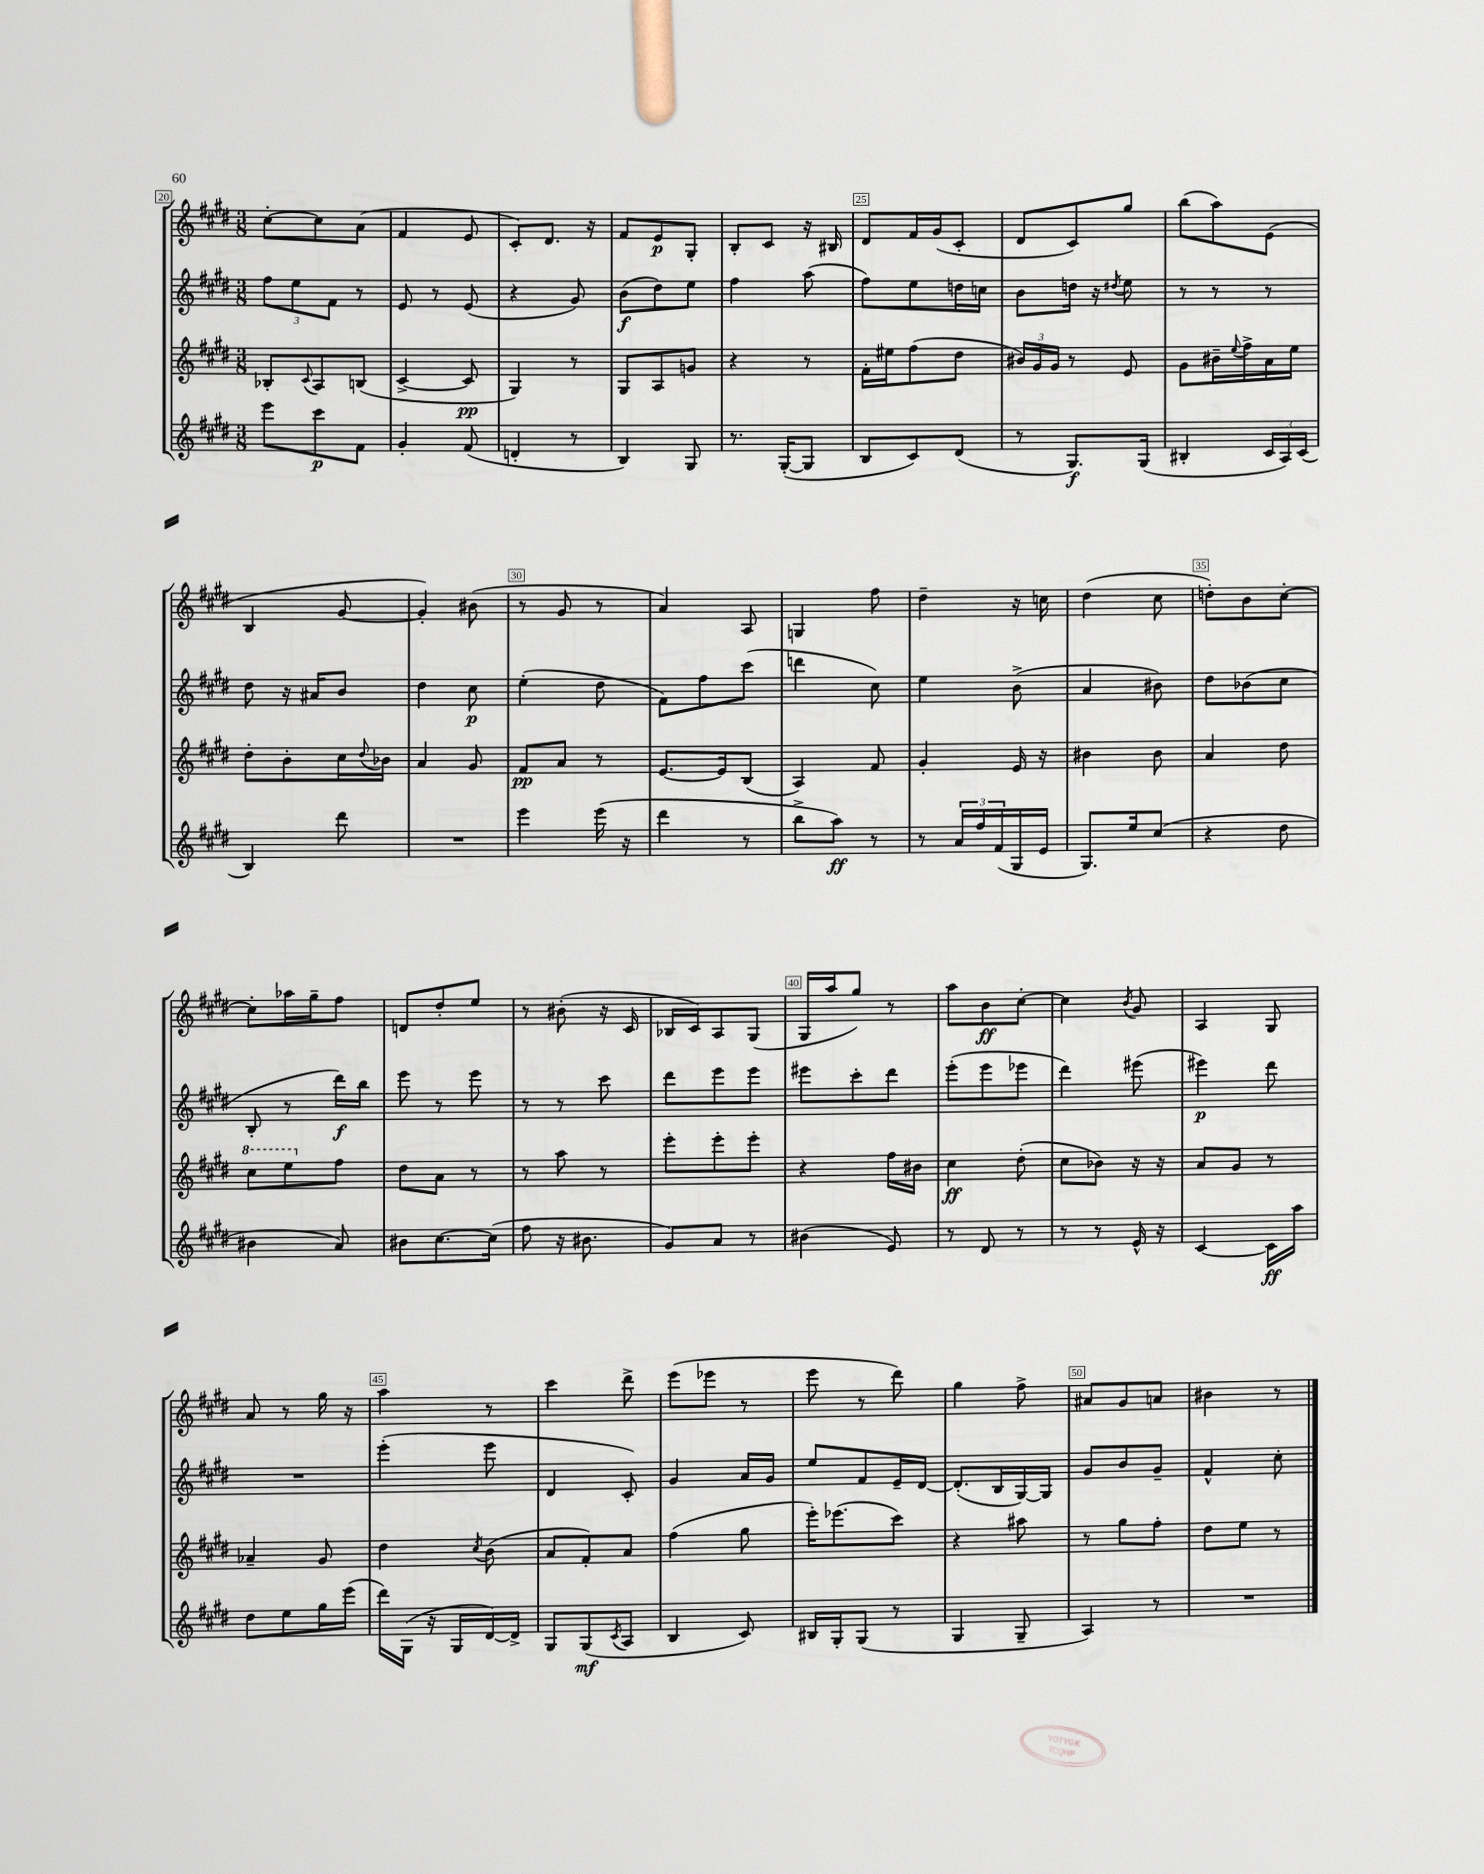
<<
\new StaffGroup <<
\new Staff = "s0" {
    \clef treble \key e \major \numericTimeSignature \time 3/8
    cis''8~-. cis''8 a'8( |
    fis'4 e'8 |
    cis'8-.) dis'8. r16 |
    fis'8 e'8\p gis8-. |
    b8-. cis'8 r16 bis16 |
    dis'8 fis'16 gis'16( cis'8-. |
    dis'8 cis'8) gis''8 |
    b''8( a''8) e'8( |
    b4 gis'8~ |
    gis'4-.) bis'8( |
    r8 gis'8 r8 |
    a'4) a8 |
    g4 fis''8 |
    dis''4-- r16 c''16 |
    dis''4( cis''8 |
    d''8-.) b'8 cis''8~-. |
    cis''8-. aes''16 gis''16-- fis''8 |
    d'8 dis''8-. e''8 |
    r8 bis'8-.( r16 cis'16 |
    bes16 cis'16) a8 gis8( |
    gis16 a''16 gis''8) r8 |
    a''8 b'8\ff cis''8~-. |
    cis''4 \acciaccatura { b'8 } gis'8 |
    a4 gis8 |
    a'8 r8 gis''16 r16 |
    a''4 r8 |
    cis'''4 dis'''8-> |
    e'''8( ees'''8 r8 |
    e'''8 r8 dis'''8) |
    gis''4 fis''8-> |
    ais'8 gis'8 a'8 |
    bis'4 r8 \bar "|." |
}
\new Staff = "s1" {
    \clef treble \key e \major \numericTimeSignature \time 3/8
    \tuplet 3/2 { fis''8 e''8 fis'8 } r8 |
    e'8 r8 e'8( |
    r4 gis'8) |
    b'8\f( dis''8) e''8 |
    fis''4 a''8( |
    fis''8) e''8 d''16 c''16 |
    b'8 d''16 r16 \acciaccatura { dis''8 } e''8 |
    r8 r8 r8 |
    dis''8 r16 ais'16 b'8 |
    dis''4 cis''8\p |
    e''4-.( dis''8 |
    fis'8) fis''8 cis'''8( |
    d'''4 cis''8) |
    e''4 b'8->( |
    a'4 bis'8) |
    dis''8 bes'8( cis''8 |
    b8-. r8 dis'''16\f) b''16 |
    e'''8 r8 e'''8 |
    r8 r8 cis'''8 |
    dis'''8 e'''8 e'''8 |
    eis'''8 cis'''8-. dis'''8 |
    e'''8-.( e'''8 ees'''8 |
    dis'''4) eis'''8( |
    eis'''4\p) dis'''8 |
    R4. |
    e'''4-.( e'''8 |
    dis'4 cis'8-.) |
    gis'4 a'16 gis'16 |
    e''8 fis'8 e'16-- dis'16~ |
    dis'8.-.( b16 gis16~) gis16 |
    gis'8 b'8 gis'8-- |
    fis'4-^ cis''8-. \bar "|." |
}
\new Staff = "s2" {
    \clef treble \key e \major \numericTimeSignature \time 3/8
    bes8-. \appoggiatura { cis'8 } a8 b8( |
    cis'4~-> cis'8\pp |
    gis4) r8 |
    gis8 a8 g'8 |
    r4 r8 |
    fis'16-. eis''16 fis''8( dis''8 |
    \tuplet 3/2 { bis'16) gis'16 gis'16 } r8 e'8 |
    gis'8 bis'16-- \appoggiatura { e''8 } fis''16-> a'16 e''16 |
    dis''8-. b'8-. cis''16 \appoggiatura { dis''8 } bes'16 |
    a'4 gis'8 |
    fis'8\pp a'8 r8 |
    e'8.~ e'16 b8( |
    a4) fis'8 |
    gis'4-. e'16 r16 |
    bis'4 bis'8 |
    a'4 dis''8 |
    \ottava #1 cis'''8 e'''8 \ottava #0 fis''8 |
    dis''8 a'8 r8 |
    r8 a''8 r8 |
    e'''8-. e'''8-. e'''8-. |
    r4 fis''16 bis'16 |
    cis''4\ff dis''8-.( |
    cis''8 bes'8) r16 r16 |
    a'8 gis'8 r8 |
    aes'4-- gis'8 |
    dis''4 \acciaccatura { cis''8 } b'8( |
    a'8 fis'8-.) a'8 |
    fis''4( gis''8 |
    e'''16-.) ees'''8.( cis'''8) |
    r4 ais''8 |
    r8 gis''8 fis''8-. |
    dis''8 e''8 r8 \bar "|." |
}
\new Staff = "s3" {
    \clef treble \key e \major \numericTimeSignature \time 3/8
    e'''8 cis'''8\p fis'8 |
    gis'4-. fis'8( |
    d'4-. r8 |
    b4) gis8 |
    r8. gis16~-.( gis8 |
    b8 cis'8) dis'8( |
    r8 gis8.\f) gis16( |
    bis4-. \tuplet 3/2 { cis'16 a16) cis'16( } |
    b4) dis'''8 |
    R4. |
    e'''4 e'''16( r16 |
    dis'''4 r8 |
    b''8-> a''8\ff) r8 |
    r8 \tuplet 3/2 { a'16 fis''16 fis'16( } gis16 e'16 |
    gis8.) e''16 cis''8( |
    r4 dis''8 |
    bis'4 a'8) |
    bis'8 cis''8.~ cis''16( |
    fis''8 r16 bis'8. |
    gis'8) a'8 r8 |
    bis'4( e'8) |
    r8 dis'8 r8 |
    r8 r8 e'16-^ r16 |
    cis'4~ cis'16\ff a''16 |
    dis''8 e''8 gis''16 e'''16( |
    dis'''16) gis16( r16 gis16 dis'16~) dis'16-> |
    gis8 gis8\mf( \acciaccatura { cis'8 } a8 |
    b4 cis'8) |
    bis16 gis16-. gis8( r8 |
    gis4 gis8-- |
    a4) r8 |
    R4. \bar "|." |
}
>>
>>
\layout { \context { \Score currentBarNumber = #20 \override BarNumber.break-visibility = ##(#f #t #t) barNumberVisibility = #(every-nth-bar-number-visible 5) \override BarNumber.stencil = #(make-stencil-boxer 0.1 0.3 ly:text-interface::print) } }
